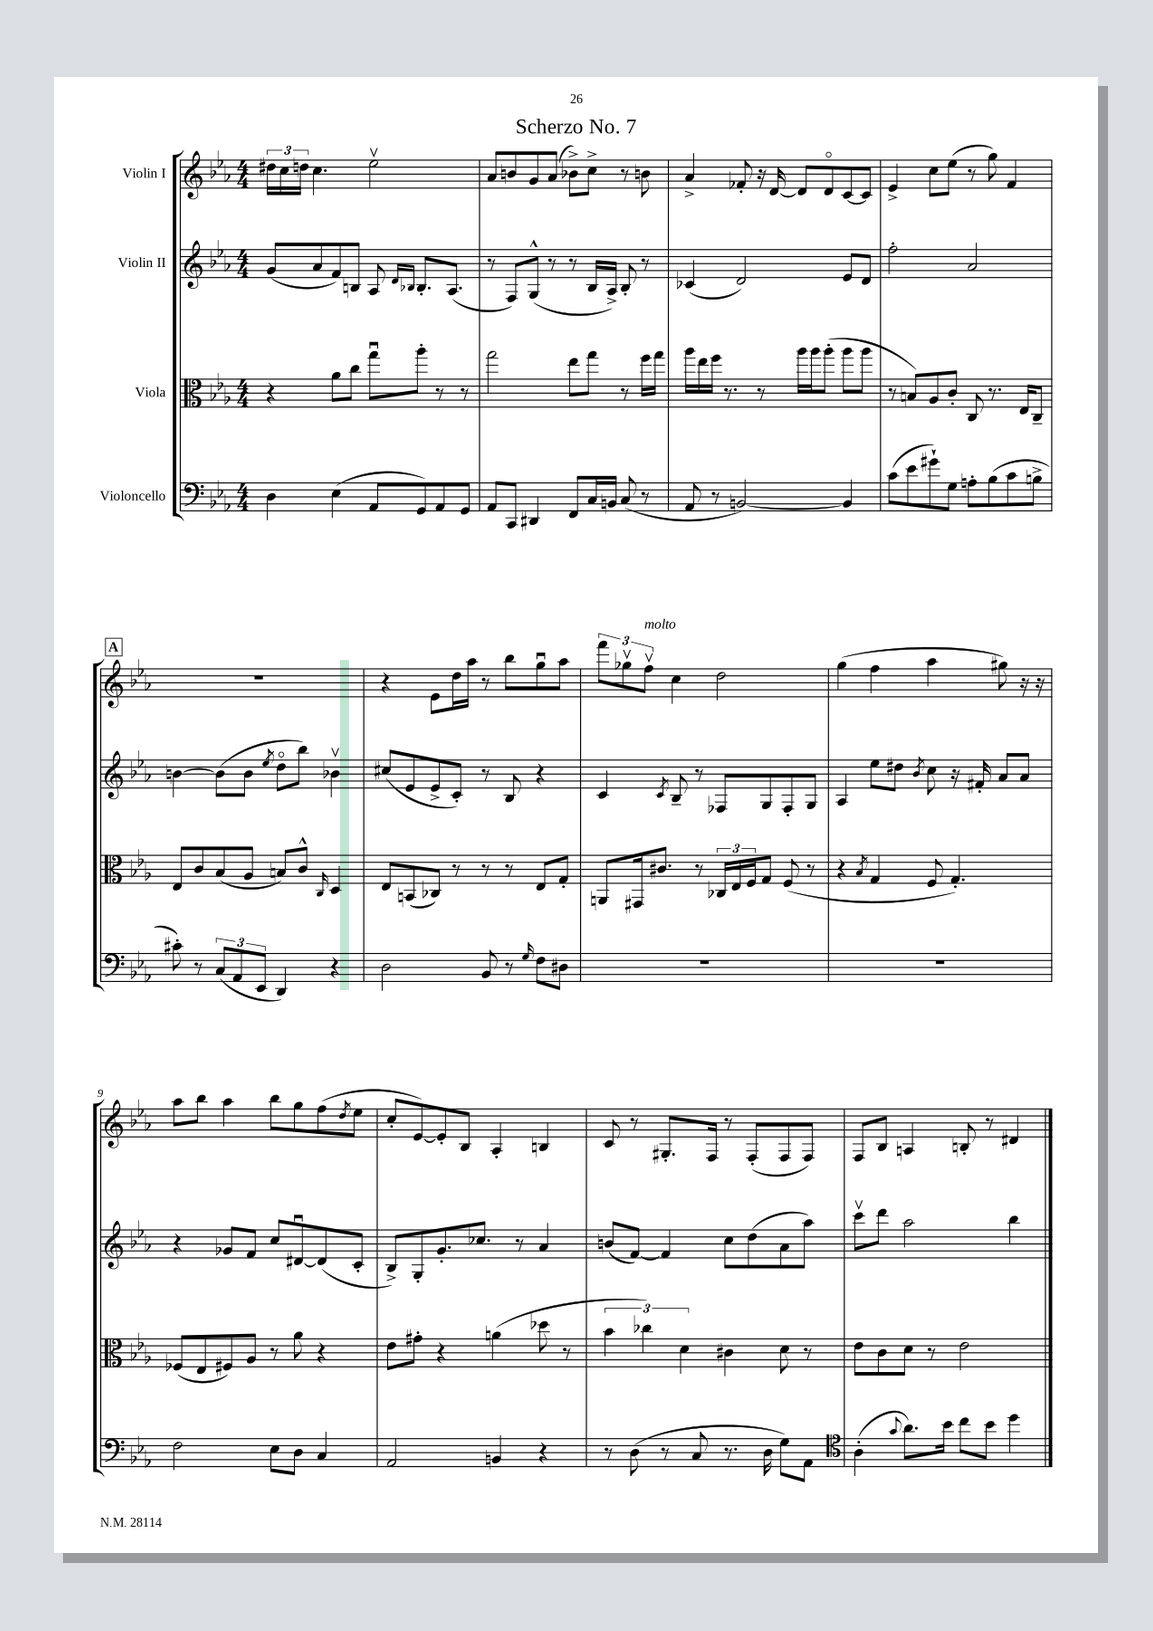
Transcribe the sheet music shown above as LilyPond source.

\header { title = "Scherzo No. 7" }
<<
\new StaffGroup <<
\new Staff = "s0" \with { instrumentName = "Violin I" } {
    \clef treble \key ees \major \numericTimeSignature \time 4/4
    \tuplet 3/2 { dis''16 c''16 d''16 } c''4. ees''2\upbow |
    aes'8 b'8 g'8 aes'8( bes'8->) c''8-> r8 b'8 |
    aes'4-> fes'8-. r16 d'16~ d'8 d'8\flageolet c'8~ c'8 |
    ees'4-> c''8 ees''8( r8 g''8) f'4 |
    \mark \markup { \box "A" } R1 |
    r4 ees'8 d''16 aes''16 r8 bes''8 g''8\downbow aes''8 |
    \tuplet 3/2 { f'''8 ges''8\upbow f''8\upbow^\markup { \italic "molto" } } c''4 d''2 |
    g''4( f''4 aes''4 gis''8) r16 r16 |
    aes''8 bes''8 aes''4 bes''8 g''8 f''8( \acciaccatura { d''8 } ees''8 |
    c''8-. ees'8~) ees'8-. bes8 aes4-. b4 |
    c'8 r8 gis8.-. f16 r8 f8-.( f8 f8) |
    f8 bes8 a4 b8-. r8 dis'4 \bar "|." |
}
\new Staff = "s1" \with { instrumentName = "Violin II" } {
    \clef treble \key ees \major \numericTimeSignature \time 4/4
    g'8( aes'8 f'8) b8 aes8 \grace { d'16 bes16 } bes8.-. aes8.( |
    r8 f8) g8-^( r8 r8 bes16 aes16->) bes8-. r8 |
    ces'4( d'2) ees'8 d'8 |
    f''2-. aes'2 |
    \mark \markup { \box "A" } b'4~ b'8( b'8 \acciaccatura { ees''8 } d''8\flageolet bes''8) bes'4\upbow |
    cis''8( ees'8 ees'8-> c'8-.) r8 bes8 r4 |
    c'4 \acciaccatura { c'8 } bes8-- r8 fes8 g8 fes8-. g8 |
    aes4 ees''8 dis''8 \acciaccatura { bes'8 } c''8 r16 fis'16-. aes'8 aes'8 |
    r4 ges'8 f'8 c''8 dis'8~\downbow dis'8( c'8-. |
    bes8->) g8-. g'8.-. ces''8. r8 aes'4 |
    b'8( f'8~) f'4 c''8 d''8( aes'8 aes''8) |
    c'''8\upbow d'''8 aes''2 bes''4 \bar "|." |
}
\new Staff = "s2" \with { instrumentName = "Viola" } {
    \clef alto \key ees \major \numericTimeSignature \time 4/4
    r4 aes'8 c''8 g''8\downbow aes''8-. r8 r8 |
    g''2 ees''8 g''8 r8 f''16 g''16 |
    aes''16 ees''16 f''16 r8. r8 aes''16 aes''16 aes''8-.( aes''8 aes''8 |
    r8 b8) aes8 c'8-. c8 r8. ees16 c8-- |
    \mark \markup { \box "A" } ees8 c'8 bes8( aes8 b8) c'8-^ \grace { c16 } d4 |
    ees8 b,8( ces8) r8 r8 r8 ees8 g8-. |
    a,8 gis,16 cis'8. r8 \tuplet 3/2 { ces16 ees16 f16 } g8 f8( r8 |
    r4 \acciaccatura { bes8 } g4 f8 g4.-.) |
    fes8( ees8 fis8) aes8 r8 aes'8 r4 |
    ees'8 gis'8-. r4 a'4( des''8 r8 |
    \tuplet 3/2 { bes'4 ces''4) d'4 } cis'4 d'8 r8 |
    ees'8 c'8 d'8 r8 ees'2 \bar "|." |
}
\new Staff = "s3" \with { instrumentName = "Violoncello" } {
    \clef bass \key ees \major \numericTimeSignature \time 4/4
    d4 ees4( aes,8 g,8) aes,8 g,8 |
    aes,8 c,8 dis,4 f,8 c16 b,16 c8( r8 |
    aes,8 r8 b,2~) b,4 |
    c'8( ees'8 gis'8-!) g8 a8-. bes8( c'8 b8-> |
    \mark \markup { \box "A" } cis'8-.) r8 \tuplet 3/2 { c8( aes,8 ees,8 } d,4) r4 |
    d2 bes,8 r8 \grace { g16 } f8 dis8 |
    R1 |
    R1 |
    f2 ees8 d8 c4 |
    aes,2 b,4 r4 |
    r8 d8( r8 c8 r8. d16 g8) aes,8 |
    \clef tenor aes4-.( \appoggiatura { g'8 } aes'8.) bes'16 c''8 bes'8 d''4 \bar "|." |
}
>>
>>
